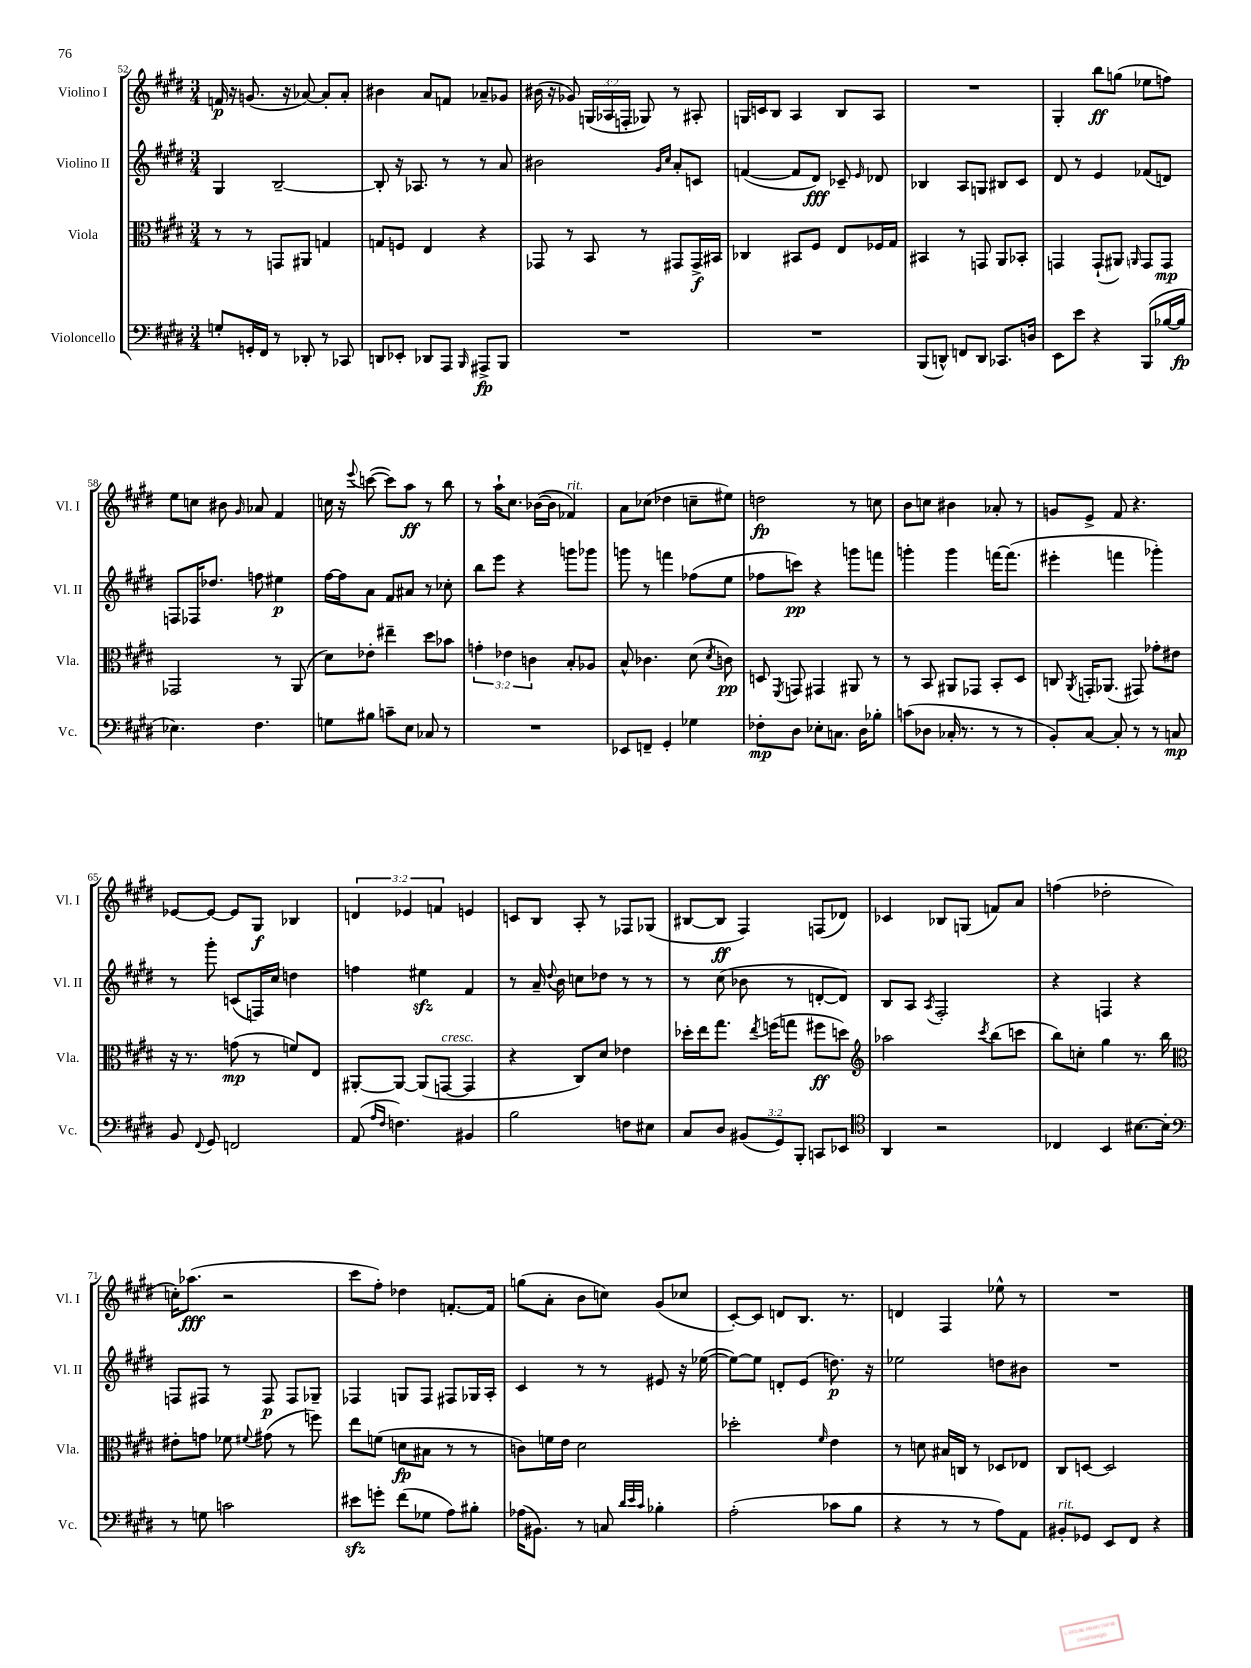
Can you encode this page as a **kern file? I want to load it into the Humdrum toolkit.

**kern	**kern	**kern	**kern
*staff4	*staff3	*staff2	*staff1
*clefF4	*clefC3	*clefG2	*clefG2
*k[f#c#g#d#]	*k[f#c#g#d#]	*k[f#c#g#d#]	*k[f#c#g#d#]
*M3/4	*M3/4	*M3/4	*M3/4
8G'/L	8r	4G#/	16f/
.	.	.	16r
16GG'/L	8r	.	(8.g/
16FF#/JJ	.	.	.
8r	8GG/L	[2B~/	.
.	.	.	16r
8DD-'/	8AA#/J	.	[8a-/)
8r	4G/	.	8a-'/]L
8CC-/	.	.	8a-'/J
=	=	=	=
8DD/L	8G/L	8B'/]	4b#\
8EE-'/J	8F/J	16r	.
.	.	8.A-/	.
8DD-/L	4E/	.	8a/L
8AAA/J	.	8r	8f/J
16qqBBB/	.	.	.
8AAA#^/L	4r	8r	8a-~/L
8BBB/J	.	8a/	8g-/J
=	=	=	=
2.r	8GG-/	2b#\	(16b#\
.	.	.	16r
.	8r	.	8g-/)
.	8BB/	.	(24G/LL
.	.	.	24A-/
.	.	.	24F'/JJ
.	8r	.	8G-/)
.	.	16qqg#/LL	.
.	.	16qqcc#/JJ	.
.	8GG#/L	8a'/L	8r
.	16GG#^/L	8c/J	8A#'/
.	16BB#/JJ	.	.
=	=	=	=
2.r	4C-/	([4f/	16G/LL
.	.	.	16c/J
.	.	.	8B/J
.	8BB#/L	8f/]L	4A/
.	8F#/J	8d#/J)	.
.	8E/L	8c-~/	8B/L
.	.	16qqe/	.
.	16F-/L	8d-/	8A/J
.	16G#/JJ	.	.
=	=	=	=
(8BBB/L	4BB#/	4B-/	2.r
8DD^^/J)	.	.	.
8FF/L	8r	8A/L	.
8DD/J	8GG/	8G/J	.
8.CC-/L	8AA/L	8B#/L	.
.	8BB-'/J	8c#/J	.
16D/Jk	.	.	.
=	=	=	=
8EE\L	4GG/	8d#/	4G#'/
8e\J	.	8r	.
4r	(8GG`/L	4e/	8bb\L
.	8AA#/J)	.	(8gg\J
.	16qqAA/	.	.
(8BBB/L	8GG/L	(8f-/L	8ee-\L
[16B-/L	8GG/J	8d/J)	8ff\J)
16B-/]JJ	.	.	.
=	=	=	=
4.E-\)	2GG-/	8F/L	8ee\L
.	.	16F-/K	8cc\J
.	.	8.dd-/J	.
.	.	.	8b#\
.	.	.	16qqg#/
4.F#\	.	8ff\	8a-/
.	8r	4ee#\	4f#/
.	(8AA/	.	.
=	=	=	=
8G\L	8d#\L)	[16ff#\LL	16cc\
.	.	16ff#\]J	16r
.	.	.	8qqeee/
8B#\J	8e-'\J	8a\J	([8ccc\
8c~\L	4ee#~\	8f#/L	8ccc\]L)
8E\J	.	8a#/J	8aa\J
8C-/	8dd#\L	8r	8r
8r	8b-\J	8cc-'\	8bb\
=	=	=	=
2.r	6g'\	8bb\L	8r
.	.	8eee\J	16aa`\LK
.	6e-\	.	.
.	.	.	8.cc#\J
.	.	4r	.
.	6c\	.	.
.	.	.	([16b-\LL
.	.	.	16b-\]JJ
.	8B'/L	8ggg\L	4f-/)
.	8A-/J	8ggg-\J	.
=	=	=	=
8EE-/L	8B^^/	8ggg\	8a\L
8FF~/J	4.c-\	8r	(8cc-\J
4GG#'/	.	4fff\	4dd-\
4G-\	(8d#\	(8ff-\L	8cc~\L
.	8qd#/	.	.
.	8c\)	8ee\J	8ee#\J)
=	=	=	=
8F-'\L	8D/	8ff-\L	2dd\
.	8qFF#/	.	.
8D#\J	8GG/	8ccc\J)	.
8E-'\L	4GG#/	4r	.
8.C\J	.	.	.
.	8AA#/	8ggg\L	8r
16D#\LK	.	.	.
8B-'\J	8r	8fff\J	8cc\
=	=	=	=
(8c\L	8r	4ggg'\	8b\L
8D-\J	8BB/	.	8cc\J
16C-'/	8AA#/L	4ggg\	4b#\
8.r	.	.	.
.	8GG-/J	.	.
8r	8BB'/L	[16fff\LK	8a-'/
.	.	(8.fff\]J	.
8r	8D#/J	.	8r
=	=	=	=
8BB'/L)	8C/	4eee#'\	8g/L
.	8qAA/	.	.
[8C#/J	16GG'/LK	.	8e^/J
.	(8.AA-/J	.	.
8C#'/]	.	4fff\	8f#/
8r	8GG#/)	.	4.r
8r	8g-'\L	4ggg-'\)	.
8C/	8e#\J	.	.
=	=	=	=
8BB/	16r	8r	[8e-/L
.	8.r	.	.
8qqFF#/	.	.	.
8GG#/	.	8ggg#'\	8e-/_J
2FF/	(8g\	(8c/L	8e-/]L
.	8r	16F/L)	8G#/J
.	.	16cc#/JJ	.
.	8f/L)	4dd\	4B-/
.	8E/J	.	.
=	=	=	=
(8AA/	[8AA#'/L	4ff\	6d/
16qqA/LL	.	.	.
16qqF#/JJ	.	.	.
4.F\)	8AA#/_J	.	.
.	.	.	6e-/
.	(8AA#/]L	4ee#\	.
.	.	.	6f/
.	[8GG/J	.	.
4BB#/	4GG/]	4f#/	4e/
=	=	=	=
2B\	4r	8r	8c/L
.	.	16a~/	8B/J
.	.	8qqdd#/	.
.	.	16b\	.
.	8C#/L)	8cc\L	8A'/
.	8d#/J	8dd-\J	8r
8F\L	4e-\	8r	8F-/L
8E#\J	.	8r	(8G-/J
=	=	=	=
8C#/L	16dd-'\LL	8r	[8B#/L
.	16ee\J	.	.
8D#/J	8.gg#\J	(8cc#\	8B#/]J
(12BB#/L	.	8b-\	4F#/)
.	8qee/	.	.
.	(16ff\LK	.	.
12GG#/)	.	.	.
.	8gg\J	8r	.
12BBB'/J	.	.	.
8CC/L	8ff#\L	[8d'/L	(8F/L
8EE-/J	8dd\J)	8d/]J)	8d-/J)
=	=	=	=
*clefC4	*clefG2	*	*
4AA/	2aa-\	8B/L	4c-/
.	.	8A/J	.
.	.	8qA/	.
2r	.	2F#'/	8B-/L
.	.	.	(8G/J
.	8qccc#/	.	.
.	(8bb\L	.	8f/L)
.	8ccc\J	.	8a/J
=	=	=	=
4C-/	8bb\L)	4r	(4ff\
.	8cc'\J	.	.
4BB/	4gg#\	4F/	2dd-'\
[8.B#\L	8.r	4r	.
16B#'\]Jk	16bb\	.	.
=	=	=	=
*clefF4	*clefC3	*	*
8r	8e#'\L	8F/L	16cc'\LK)
.	.	.	(8.aa-\J
8G\	8g\J	8F#/J	.
2c\	8f-\	8r	2r
.	8qqf#/	.	.
.	(8g#\	8F#/	.
.	8r	8F#/L	.
.	8ff\)	8G-~/J	.
=	=	=	=
8e#\L	8ee\L	4F-/	8ccc#\L
8g'\J	(8f\J	.	8ff#'\J)
(8f#\L	8d\L	8G/L	4dd-\
8G-\J	8B#\J	8F-/J	.
8A\L)	8r	8F#/L	[8.f'/L
8B#'\J	8r	16G-/L	.
.	.	16A'/JJ	16f/]Jk
=	=	=	=
(16A-\LK	8c\L)	4c#/	(8gg\L
8.BB#\J)	.	.	.
.	16f\L	.	8a'\J
.	16e\JJ	.	.
8r	2d#\	8r	8b\L
8C/	.	8r	8cc\J)
32qqd#/LLL	.	.	.
32qqe/	.	.	.
32qqc#/JJJ	.	.	.
4B-'\	.	8e#/	(8g#/L
.	.	16r	8cc-/J
.	.	([16ee-\	.
=	=	=	=
(2A'\	2dd-'\	8ee-\_L)	[8c#'/L)
.	.	8ee-\]J	8c#/]J
.	.	8d'/L	8d/L
.	.	(8e/J	8.B/J
.	16qqf#/	.	.
8c-\L	4e\	8.dd\)	.
.	.	.	8.r
8B\J	.	.	.
.	.	16r	.
=	=	=	=
4r	8r	2ee-\	4d/
.	8d\	.	.
8r	16B#/LL	.	4F#/
.	16C/JJ	.	.
8r	8r	.	.
8A\L)	8D-/L	8dd\L	8ee-^^\
8AA\J	8E-/J	8b#\J	8r
=	=	=	=
8BB#'/L	8C#/L	2.r	2.r
8GG-/J	[8D/J	.	.
8EE/L	2D/]	.	.
8FF#/J	.	.	.
4r	.	.	.
==	==	==	==
*-	*-	*-	*-
